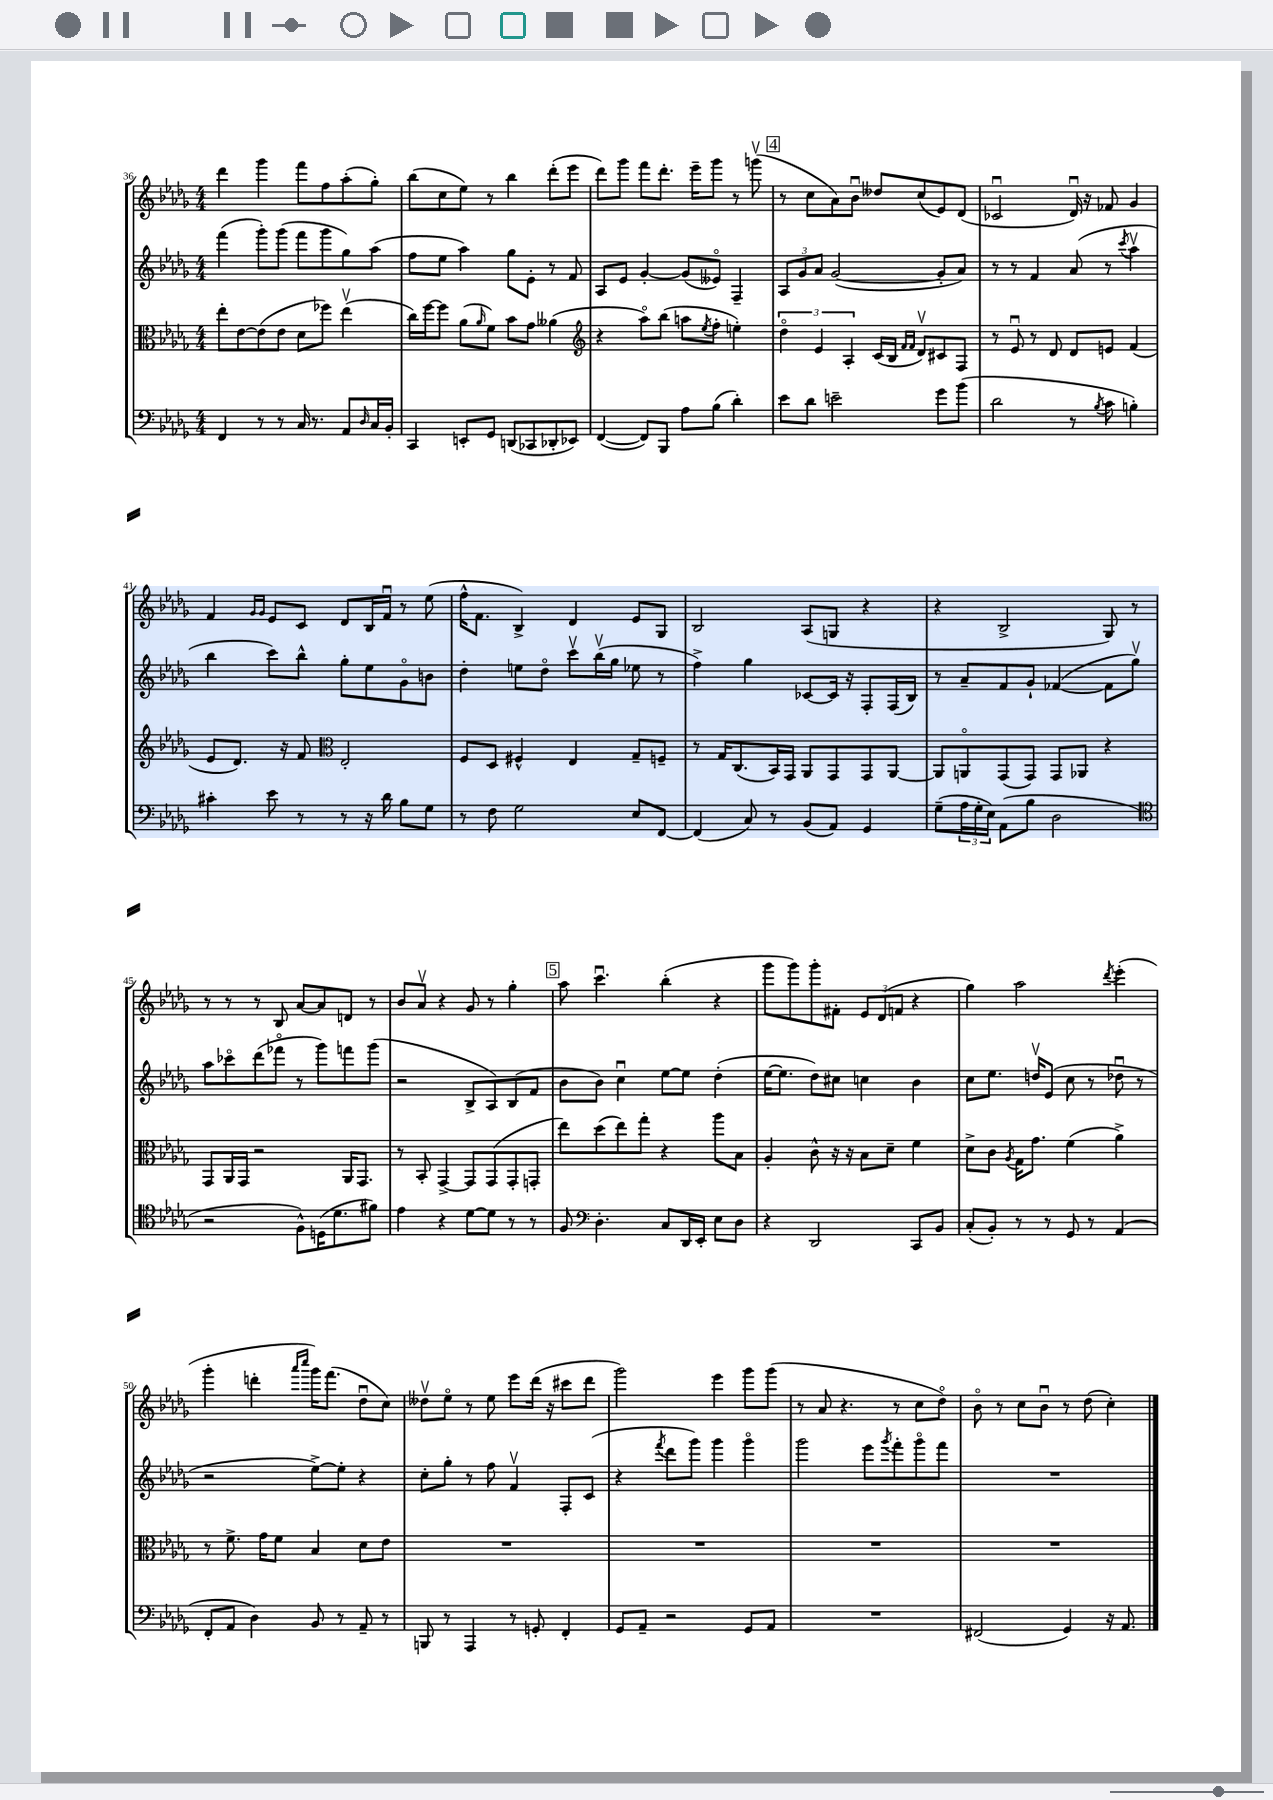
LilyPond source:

<<
\new StaffGroup <<
\new Staff = "s0" {
    \clef treble \key des \major \numericTimeSignature \time 4/4
    des'''4 ges'''4 f'''8 f''8 aes''8-.( ges''8-.) |
    bes''8( c''8 ees''8) r8 bes''4 des'''8-.( ees'''8 |
    des'''8) ges'''8 f'''8 des'''8.-. ees'''16-- ges'''8 r8 g'''8\upbow( |
    \mark \markup { \box "4" } r8 c''8 aes'8) bes'8\downbow deses''8 c''8( ees'8) des'8( |
    ces'2\downbow des'16\downbow) r16 fes'8 ges'4 |
    f'4 \grace { ges'16 ges'16 } ees'8 c'8 des'8 bes16 f'16\downbow r8 ees''8( |
    f''16-^ f'8. bes4->) des'4 ees'8 ges8 |
    bes2 aes8( g8 r4 |
    r4 bes2-> ges8) r8 |
    r8 r8 r8 bes8 aes'8~ aes'8 d'8 r8 |
    bes'8 aes'8\upbow r4 ges'8 r8 ges''4-. |
    \mark \markup { \box "5" } aes''8 c'''4.\downbow bes''4-.( r4 |
    ges'''8 ges'''8) ges'''8-. fis'8-. \tuplet 3/2 { ees'8 des'8( f'8 } r4 |
    ges''4) aes''2 \acciaccatura { des'''8 } ees'''4-.( |
    ges'''4-. d'''4-. \grace { aes'''16 c''''16 } ges'''16) f'''8.( des''8\downbow c''8) |
    deses''8\upbow ees''8\flageolet r8 ees''8 ees'''8 des'''16( r16 cis'''8 des'''8 |
    ges'''2) ees'''4 ges'''8 ges'''8( |
    r8 aes'8 r4. r8 c''8 des''8\flageolet) |
    bes'8\flageolet r8 c''8 bes'8\downbow r8 des''8( c''4-.) \bar "|." |
}
\new Staff = "s1" {
    \clef treble \key des \major \numericTimeSignature \time 4/4
    f'''4( ges'''8-.) ges'''8( f'''8 ges'''8 ges''8) aes''8( |
    f''8 ees''8 aes''4) ges''8 ees'8-. r8 f'8 |
    aes8 ees'8 ges'4~-. ges'8( eeses'8\flageolet) f4-- |
    \mark \markup { \box "4" } \tuplet 3/2 { aes8 ges'8 aes'8 } ges'2~( ges'8-. aes'8) |
    r8 r8 f'4 aes'8( r8 \acciaccatura { c'''8 } aes''4\upbow |
    bes''4 c'''8) bes''8-^ ges''8-. ees''8 ges'8\flageolet b'8 |
    des''4-. e''8 des''8\flageolet c'''8\upbow bes''16\upbow( ges''16 ees''8 r8 |
    f''4->) ges''4 ces'8~ ces'16 r16 f8-. f16( bes16) |
    r8 aes'8-- f'8 ges'8-! fes'4~( fes'8 ges''8\upbow) |
    aes''8 ces'''8\flageolet des'''8( fes'''8\flageolet r8 ges'''8) f'''8 ges'''8( |
    r2 bes8-> aes8) bes8( f'8 |
    \mark \markup { \box "5" } bes'8 bes'8) c''4\downbow ees''8~ ees''8 des''4-.( |
    ees''16~ ees''8. des''8) cis''8 c''4 bes'4 |
    c''8 ees''8. d''16\upbow ees'8( c''8 r8 des''8\downbow r8 |
    r2 ees''8~->) ees''8-. r4 |
    c''8-. ges''8-. r8 f''8 f'4\upbow f8-. c'8( |
    r4 \acciaccatura { f'''8 } des'''8 ges'''8) ges'''4 ges'''4\flageolet |
    ges'''2 ees'''8 \acciaccatura { ges'''8 } f'''8-. ges'''8\flageolet f'''8 |
    R1 \bar "|." |
}
\new Staff = "s2" {
    \clef alto \key des \major \numericTimeSignature \time 4/4
    ees''8-. ees'8~ ees'8( ees'8 des'8 fes''8) ees''4\upbow( |
    c''16) f''16~ f''8 aes'8( \grace { aes'16 } f'8) bes'8 ges'8 aeses'4( |
    \clef treble r4 aes''8\flageolet) bes''8( a''8 \acciaccatura { ees''8 } f''8-. e''4-.) |
    \mark \markup { \box "4" } \tuplet 3/2 { des''4\flageolet ees'4 aes4-. } c'16( bes16 \grace { f'16 f'16 } des'8\upbow) cis'8 f8 |
    r8 ees'8\downbow r8 des'8 des'8 e'8 f'4( |
    ees'8 des'8.) r16 f'8 \clef alto ees2-. |
    f8 des8 fis4-^ ees4 ges8-- f8-- |
    r8 ges16 c8.( bes,16) ges,16 aes,8 ges,8 ges,8 aes,8~ |
    aes,8 a,8\flageolet ges,8( ges,8) ges,8 aes,8 r4 |
    ges,8 aes,16 ges,16 r2 aes,16 ges,8. |
    r8 bes,8-. ges,4~-> ges,8 ges,8( ges,8-. g,8-. |
    \mark \markup { \box "5" } ees''8) des''8( ees''8) ges''8-. r4 aes''8 bes8 |
    aes4-. c'8-^ r16 r16 bes8 des'8-- f'4 |
    des'8-> c'8 \acciaccatura { aes8 } ges16 ges'8. f'4( aes'4->) |
    r8 f'8.-> ges'16 f'8 bes4 des'8 ees'8 |
    R1 |
    R1 |
    R1 |
    R1 \bar "|." |
}
\new Staff = "s3" {
    \clef bass \key des \major \numericTimeSignature \time 4/4
    f,4 r8 r8 c16 r8. aes,8 \grace { des16 } c16 bes,16-. |
    c,4 e,8-. ges,8 d,8( ces,8 des,8-. ees,8) |
    f,4~( f,8) bes,,8 aes8 bes8( des'4-.) |
    \mark \markup { \box "4" } ees'8 des'8 e'2-- ges'8 bes'8( |
    des'2 r8 \acciaccatura { bes8 } c'8 b4-.) |
    cis'4-. ees'8 r8 r8 r16 des'16 bes8 ges8 |
    r8 f8 ges2 ees8 f,8~ |
    f,4( c8) r8 bes,8( aes,8) ges,4 |
    ges8--( \tuplet 3/2 { aes16 ges16-. ees16) } aes,8( bes8 des2 |
    \clef tenor r2 f8-^) d16( des'8. fis'8) |
    ees'4 r4 des'8~ des'8 r8 r8 |
    \mark \markup { \box "5" } f8 \clef bass des4.-. c8 des,16 ees,16-. ees8 des8 |
    r4 des,2 c,8 bes,8 |
    c8-.( bes,8-.) r8 r8 ges,8 r8 aes,4( |
    f,8-. aes,8 des4) bes,8 r8 aes,8-- r8 |
    b,,8 r8 aes,,4 r8 g,8-. f,4-. |
    ges,8 aes,8-- r2 ges,8 aes,8 |
    R1 |
    fis,2( ges,4) r16 aes,8. \bar "|." |
}
>>
>>
\layout { \context { \Score currentBarNumber = #36 } }
